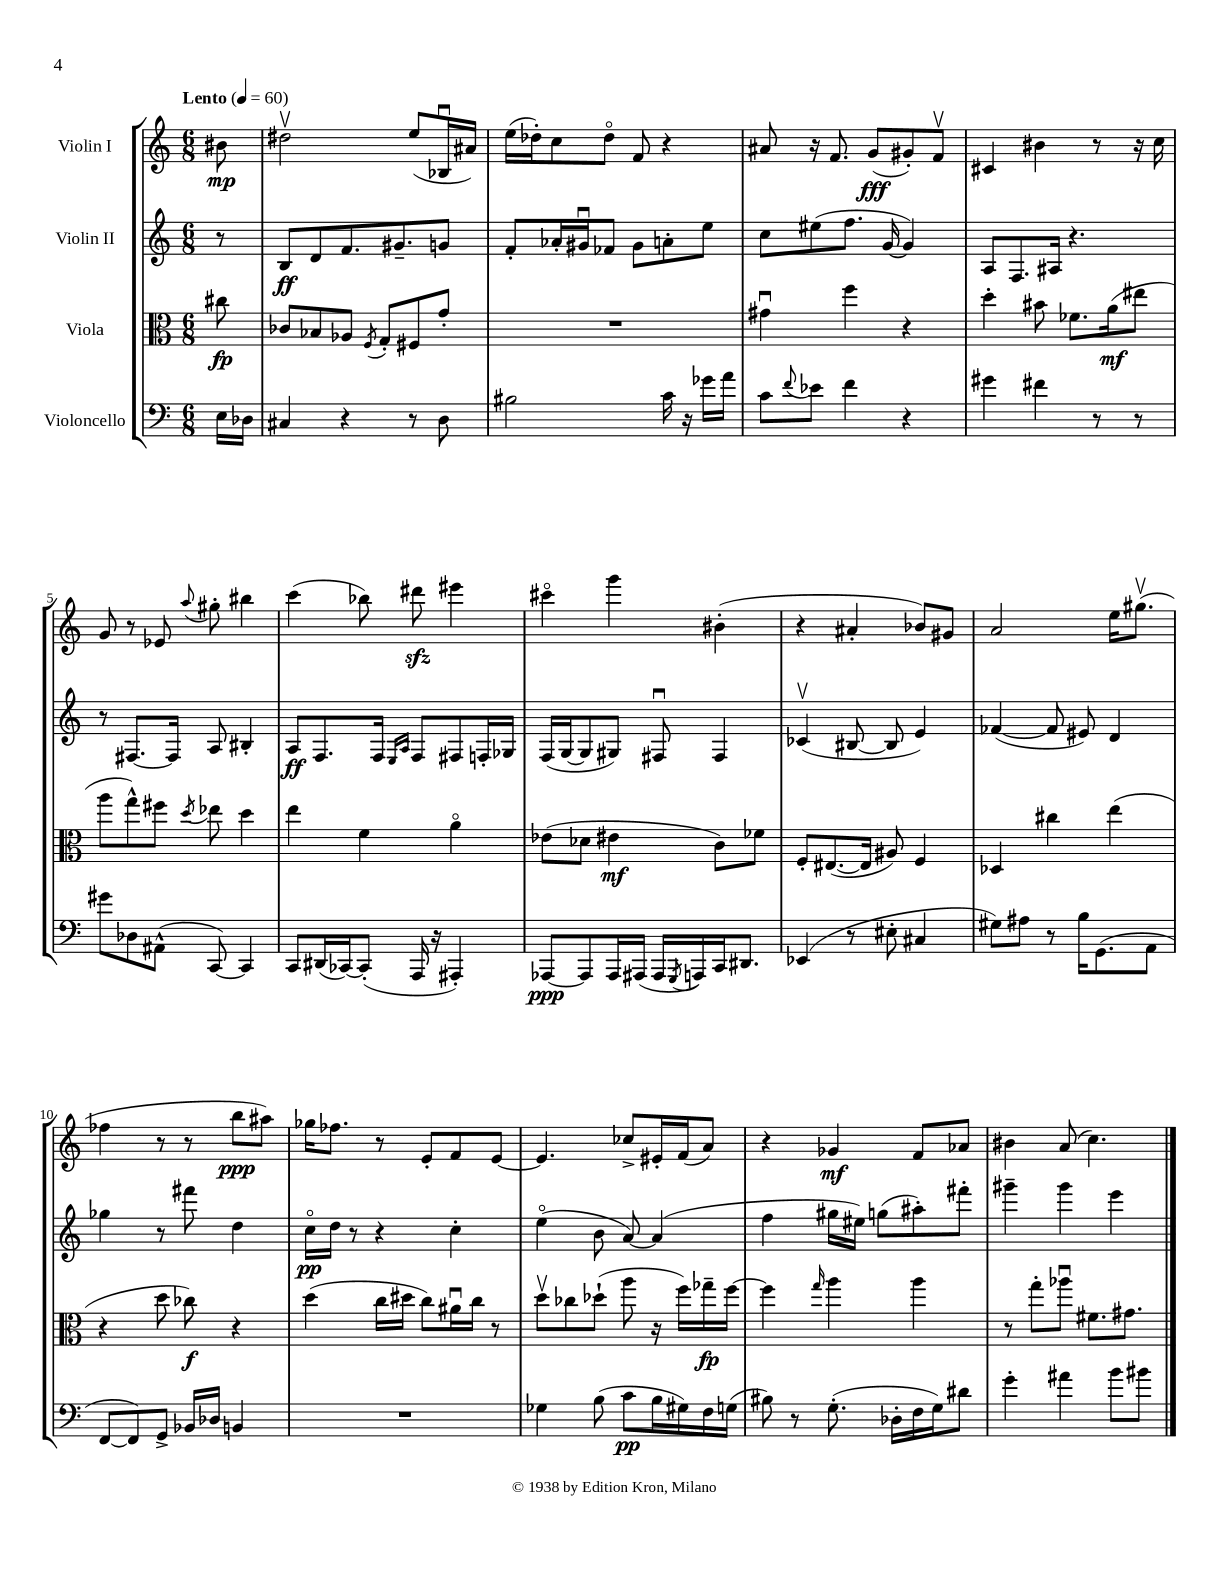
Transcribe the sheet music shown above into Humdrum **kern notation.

**kern	**dynam	**kern	**dynam	**kern	**dynam	**kern	**dynam
*part4	*part4	*part3	*part3	*part2	*part2	*part1	*part1
*staff4	*staff4	*staff3	*staff3	*staff2	*staff2	*staff1	*staff1
*I"Violoncello	*	*I"Viola	*	*I"Violin II	*	*I"Violin I	*
*clefF4	*	*clefC3	*	*clefG2	*	*clefG2	*
*k[]	*	*k[]	*	*k[]	*	*k[]	*
*M6/8	*	*M6/8	*	*M6/8	*	*M6/8	*
*MM60	*	*MM60	*	*MM60	*	*MM60	*
=	=	=	=	=	=	=	=
!	!	!	!	!	!	!LO:TX:a:B:t=Lento	!
16E\LL	.	8cc#X\	fp	8r	.	8b#X\	mp
16D-X\JJ	.	.	.	.	.	.	.
=1	=1	=1	=1	=1	=1	=1	=1
4C#X/	.	8c-X/L	.	8B/L	ff	2dd#Xv\	.
.	.	8B-X/	.	8d/	.	.	.
4r	.	8A-X/J	.	8.f/	.	.	.
.	.	8qF/	.	.	.	.	.
.	.	8G'/L	.	.	.	.	.
.	.	.	.	8.g#X~/	.	.	.
8r	.	8F#X/	.	.	.	(8ee/L	.
8D\	.	8g'/J	.	8gn/J	.	16B-Xu/L	.
.	.	.	.	.	.	16a#X/JJ)	.
=2	=2	=2	=2	=2	=2	=2	=2
2B#X\	.	2.r	.	8f'/L	.	(16ee\LL	.
.	.	.	.	.	.	16dd-X'\J)	.
.	.	.	.	16a-X'/L	.	8cc\	.
.	.	.	.	16g#Xu/J	.	.	.
.	.	.	.	8f-X/J	.	8dd-\J	.
.	.	.	.	8g#\L	.	8f/	.
16c\	.	.	.	8an'\	.	4r	.
16r	.	.	.	.	.	.	.
16g-X\LL	.	.	.	8ee\J	.	.	.
16a\JJ	.	.	.	.	.	.	.
=3	=3	=3	=3	=3	=3	=3	=3
8c\L	.	4g#Xu\	.	8cc\L	.	8a#X/	.
8qqf/	.	.	.	.	.	.	.
8e-X\J	.	.	.	(8ee#X\	.	16r	.
.	.	.	.	.	.	8.f/	.
4f\	.	4ff\	.	8.ff\J	.	.	.
.	.	.	.	.	.	(8g/L	fff
.	.	.	.	[16g/	.	.	.
4r	.	4r	.	4g/])	.	8g#X'/)	.
.	.	.	.	.	.	8fv/J	.
=4	=4	=4	=4	=4	=4	=4	=4
4g#X\	.	4dd'\	.	8A/L	.	4c#X/	.
.	.	.	.	8.F/	.	.	.
4f#X\	.	8b#X\	.	.	.	4b#X\	.
.	.	.	.	16A#X/Jk	.	.	.
.	.	8.f-X\L	.	4.r	.	.	.
8r	.	.	.	.	.	8r	.
.	.	(16a\k	mf	.	.	.	.
8r	.	8ee#X\J	.	.	.	16r	.
.	.	.	.	.	.	16cc\	.
!!LO:LB:g=z
=5	=5	=5	=5	=5	=5	=5	=5
8g#X\L	.	8aa\L	.	8r	.	8g/	.
8D-X\	.	8gg^^\)	.	[8.F#X/L	.	8r	.
(8AA#X^^\J	.	8ff#X\J	.	.	.	8e-X/	.
.	.	.	.	16F#/Jk]	.	.	.
.	.	8qdd/	.	.	.	8qqaa/	.
[8CC/)	.	8ee-X\	.	8A/	.	8gg#X'\	.
4CC/]	.	4dd\	.	4B#X'/	.	4bb#X\	.
=6	=6	=6	=6	=6	=6	=6	=6
8CC/L	.	4ee\	.	8A/L	ff	(4ccc\	.
(16DD#X/L	.	.	.	8.F/	.	.	.
[16CC-X/J)	.	.	.	.	.	.	.
(8CC-'/J]	.	4f\	.	.	.	8bb-X\)	.
.	.	.	.	16F/Jk	.	.	.
.	.	.	.	16qqE/LL	.	.	.
.	.	.	.	16qqA/JJ	.	.	.
16AAA/	.	.	.	8F/L	.	8ddd#Xzz\	.
16r	.	.	.	.	.	.	.
4AAA#X'/)	.	4a\	.	8F#X/	.	4eee#X\	.
.	.	.	.	16Fn'/L	.	.	.
.	.	.	.	16G-X/JJ	.	.	.
=7	=7	=7	=7	=7	=7	=7	=7
[8AAA-X/L	ppp	(8e-X\L	.	(16F/LL	.	4ccc#X\	.
.	.	.	.	[16G/J	.	.	.
8AAA-/]	.	8d-X\J	.	8G/]	.	.	.
16AAA-/L	.	4e#X\	mf	8G#X/J)	.	4ggg\	.
(16AAA#X/JJ	.	.	.	.	.	.	.
16AAA#/LL	.	.	.	8F#Xu/	.	.	.
8qGGG/	.	.	.	.	.	.	.
16AAAn/)	.	.	.	.	.	.	.
16CC/J	.	8c\L)	.	4F#/	.	(4b#X'\	.
8.DD#X/J	.	.	.	.	.	.	.
.	.	8f-X\J	.	.	.	.	.
=8	=8	=8	=8	=8	=8	=8	=8
(4EE-X/	.	8F'/L	.	(4c-Xv/	.	4r	.
.	.	([8.E#X/	.	.	.	.	.
8r	.	.	.	[8B#X/	.	4a#X'/	.
.	.	16E#/Jk]	.	.	.	.	.
8E#X'\	.	8A#X/)	.	8B#/]	.	.	.
4C#X/	.	4F/	.	4e/)	.	8b-X/L)	.
.	.	.	.	.	.	8g#X/J	.
=9	=9	=9	=9	=9	=9	=9	=9
8G#X\L)	.	4D-X/	.	([4f-X/	.	2a/	.
8A#X\J	.	.	.	.	.	.	.
8r	.	4cc#X\	.	8f-/]	.	.	.
16B\KL	.	.	.	8e#X/)	.	.	.
(8.GG\	.	.	.	.	.	.	.
.	.	(4ee\	.	4d/	.	16ee\KL	.
.	.	.	.	.	.	(8.gg#Xv\J	.
8AA\J	.	.	.	.	.	.	.
!!LO:LB:g=z
=10	=10	=10	=10	=10	=10	=10	=10
[8FF/L	.	4r	.	4gg-X\	.	4ff-X\	.
8FF/])	.	.	.	.	.	.	.
8GG^/J	.	8dd\	.	8r	.	8r	.
16BB-X/LL	.	8cc-X\)	f	8fff#X\	.	8r	.
16D-X/JJ	.	.	.	.	.	.	.
4BBn/	.	4r	.	4dd\	.	8bb\L	ppp
.	.	.	.	.	.	8aa#X\J)	.
=11	=11	=11	=11	=11	=11	=11	=11
2.r	.	(4dd\	.	16cc\LL	pp	16gg-X\KL	.
.	.	.	.	16dd\JJ	.	8.ff-X\J	.
.	.	.	.	8r	.	.	.
.	.	16cc\LL	.	4r	.	8r	.
.	.	16dd#X\JJ	.	.	.	.	.
.	.	8cc\L)	.	.	.	8e'/L	.
.	.	16a#Xu\L	.	4cc'\	.	8f/	.
.	.	16cc\JJ	.	.	.	.	.
.	.	8r	.	.	.	[8e/J	.
=12	=12	=12	=12	=12	=12	=12	=12
4G-X\	.	8ddv\L	.	(4ee\	.	4.e/]	.
.	.	8cc-X\	.	.	.	.	.
(8B\	.	(8dd-X`\J	.	8b\	.	.	.
8c\L	pp	8aa\	.	[8a/)	.	8cc-X^/L	.
16B\L	.	16r	.	(4a/]	.	16e#X'/L	.
16G#X\)	.	16ff\LL)	.	.	.	(16f/J	.
16F\	.	16gg-X~\	fp	.	.	8a/J)	.
(16Gn\JJ	.	[16ff\JJ	.	.	.	.	.
=13	=13	=13	=13	=13	=13	=13	=13
8B#X\)	.	4ff\]	.	4ff\	.	4r	.
8r	.	.	.	.	.	.	.
.	.	16qqgg/	.	.	.	.	.
(8.G'\	.	4aa\	.	16gg#X\LL	.	4g-X/	mf
.	.	.	.	16ee#X\JJ)	.	.	.
.	.	.	.	(8ggn\L	.	.	.
16D-X'\LL	.	.	.	.	.	.	.
16F\	.	4aa\	.	8aa#X'\)	.	8f/L	.
16G\J)	.	.	.	.	.	.	.
8d#X\J	.	.	.	8fff#X'\J	.	8a-X/J	.
=14	=14	=14	=14	=14	=14	=14	=14
4g'\	.	8r	.	4ggg#X~\	.	4b#X\	.
.	.	8gg'\L	.	.	.	.	.
4a#X\	.	8aa-Xu\J	.	4ggg#\	.	(8a/	.
.	.	8.f#X\L	.	.	.	4.cc\)	.
8b\L	.	.	.	4eee\	.	.	.
.	.	8.g#X\J	.	.	.	.	.
8b#X\J	.	.	.	.	.	.	.
==	==	==	==	==	==	==	==
*-	*-	*-	*-	*-	*-	*-	*-
